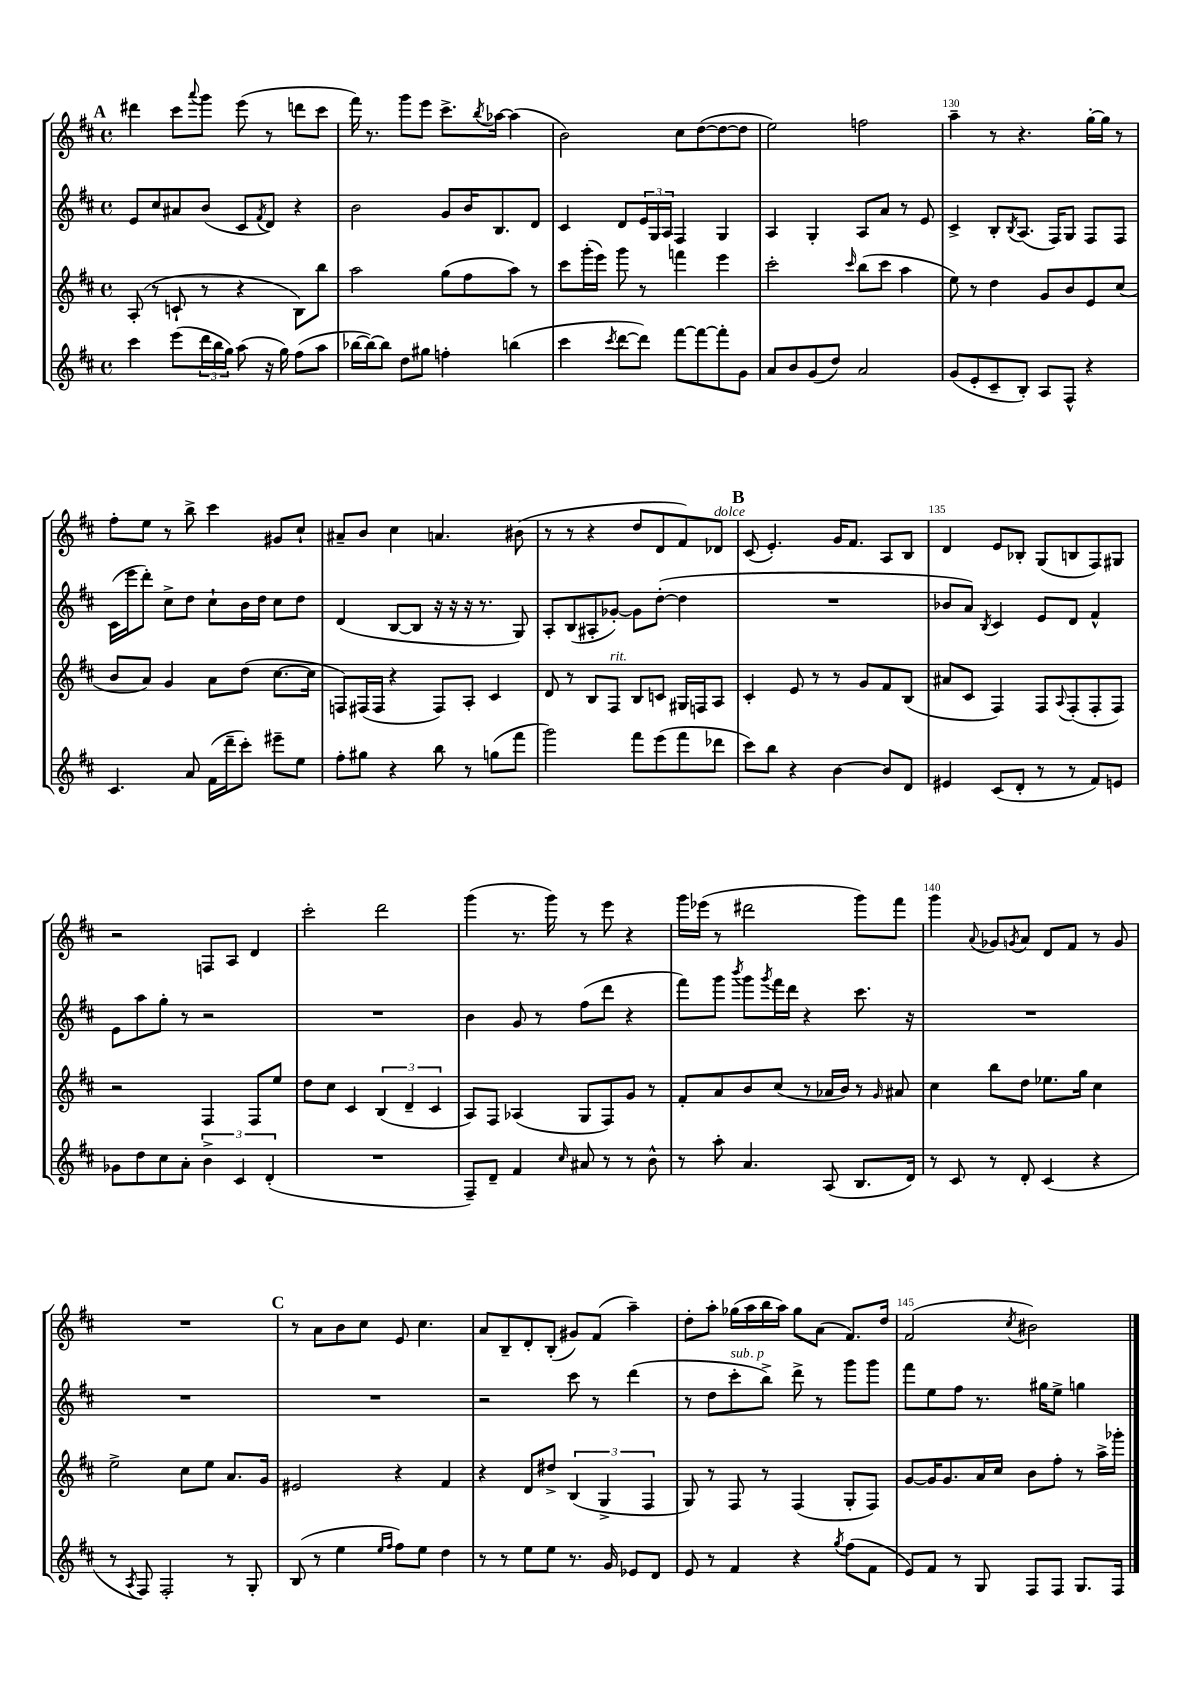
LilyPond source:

<<
\new StaffGroup <<
\new Staff = "s0" {
    \clef treble \key d \major \defaultTimeSignature \time 4/4
    \mark \markup { \bold "A" } dis'''4 cis'''8 \appoggiatura { a'''8 } g'''8 e'''8( r8 d'''8 cis'''8 |
    fis'''16) r8. g'''8 e'''8 cis'''8.-> \acciaccatura { b''8 } aes''16~ aes''4( |
    b'2) cis''8 d''8~( d''8~ d''8 |
    e''2) f''2 |
    a''4-- r8 r4. g''16~-. g''16 r8 |
    fis''8-. e''8 r8 b''8-> cis'''4 gis'8 cis''8-! |
    ais'8-- b'8 cis''4 a'4. bis'8( |
    r8 r8 r4 d''8 d'8 fis'8) des'8^\markup { \italic "dolce" } |
    \mark \markup { \bold "B" } cis'8( e'4.-.) g'16 fis'8. a8 b8 |
    d'4 e'8 bes8-. g8( b8 fis8) gis8 |
    r2 f8 a8 d'4 |
    cis'''2-. d'''2 |
    g'''4( r8. g'''16) r8 e'''8 r4 |
    g'''16 ees'''16( r8 dis'''2 g'''8) fis'''8 |
    g'''4 \appoggiatura { a'8 } ges'8 \acciaccatura { g'8 } a'8 d'8 fis'8 r8 g'8 |
    R1 |
    \mark \markup { \bold "C" } r8 a'8 b'8 cis''8 e'8 cis''4. |
    a'8 b8-- d'8-. b8-.( gis'8) fis'8( a''4--) |
    d''8-. a''8-. ges''16( a''16 b''16 a''16) ges''8 a'8( fis'8.) d''16 |
    fis'2( \acciaccatura { cis''8 } bis'2) \bar "|." |
}
\new Staff = "s1" {
    \clef treble \key d \major \defaultTimeSignature \time 4/4
    \mark \markup { \bold "A" } e'8 cis''8 ais'8 b'8( cis'8 \acciaccatura { fis'8 } d'8) r4 |
    b'2 g'8 b'16 b8. d'8 |
    cis'4 d'8 \tuplet 3/2 { e'16 g16 a16 } fis4 g4 |
    a4 g4-. a8 a'8 r8 e'8 |
    cis'4-> b8-. \acciaccatura { b8 } a8.( fis16) g8 fis8 fis8 |
    cis'16( e'''16 d'''8-.) cis''8-> d''8 cis''8-! b'16 d''16 cis''8 d''8 |
    d'4( b8~ b8 r16 r16 r16 r8. g8) |
    a8-. b8( ais8-. ges'8~-.) ges'8 d''8~-.( d''4 |
    \mark \markup { \bold "B" } R1 |
    bes'8 a'8) \acciaccatura { b8 } cis'4 e'8 d'8 fis'4-^ |
    e'8 a''8 g''8-. r8 r2 |
    R1 |
    b'4 g'8 r8 fis''8( d'''8 r4 |
    fis'''8) g'''8 \acciaccatura { b'''8 } g'''8 \acciaccatura { g'''8 } fis'''16 d'''16 r4 cis'''8. r16 |
    R1 |
    R1 |
    \mark \markup { \bold "C" } R1 |
    r2 cis'''8 r8 d'''4( |
    r8 d''8 cis'''8-.^\markup { \italic "sub. p" } b''8->) d'''8-> r8 g'''8 g'''8 |
    fis'''8 e''8 fis''8 r8. gis''16 e''8-> g''4 \bar "|." |
}
\new Staff = "s2" {
    \clef treble \key d \major \defaultTimeSignature \time 4/4
    \mark \markup { \bold "A" } a8-.( r8 c'8-! r8 r4 b8) b''8 |
    a''2 g''8( fis''8 a''8) r8 |
    cis'''8 g'''16-.( e'''16) g'''8 r8 f'''4 e'''4 |
    cis'''2-. \grace { cis'''16 } b''8( cis'''8 a''4 |
    e''8) r8 d''4 g'8 b'8 e'8 cis''8( |
    b'8 a'8) g'4 a'8 d''8( cis''8.~ cis''16 |
    f8) fis16( fis16 r4 fis8) a8-. cis'4 |
    d'8 r8 b8 fis8^\markup { \italic "rit." } b8 c'8 gis16 f16 a8 |
    \mark \markup { \bold "B" } cis'4-. e'8 r8 r8 g'8 fis'8 b8( |
    ais'8 cis'8 fis4) fis8 \appoggiatura { a8 } fis8-.( fis8-. fis8) |
    r2 fis4 fis8 e''8 |
    d''8 cis''8 cis'4 \tuplet 3/2 { b4( d'4-- cis'4 } |
    a8) fis8 aes4( g8 fis8) g'8 r8 |
    fis'8-. a'8 b'8 cis''8( r8 aes'16 b'16) r8 \grace { g'16 } ais'8 |
    cis''4 b''8 d''8 ees''8. g''16 cis''4 |
    e''2-> cis''8 e''8 a'8. g'16 |
    \mark \markup { \bold "C" } eis'2 r4 fis'4 |
    r4 d'8 dis''8-> \tuplet 3/2 { b4( g4-> fis4 } |
    g8) r8 fis8 r8 fis4( g8-. fis8) |
    g'8~ g'16 g'8. a'16 cis''16 b'8 fis''8-. r8 a''16-> ges'''16-. \bar "|." |
}
\new Staff = "s3" {
    \clef treble \key d \major \defaultTimeSignature \time 4/4
    \mark \markup { \bold "A" } cis'''4 e'''8( \tuplet 3/2 { d'''16 b''16 g''16) } a''8( r16 g''16) fis''8( a''8 |
    bes''16~ bes''16~) bes''8 d''8 gis''8 f''4-. b''4( |
    cis'''4 \acciaccatura { cis'''8 } d'''8~ d'''8) fis'''8~ fis'''8~ fis'''8-. g'8 |
    a'8 b'8 g'8( d''8) a'2 |
    g'8( e'8-. cis'8-- b8-.) a8 fis8-^ r4 |
    cis'4. a'8 fis'16( d'''16-- cis'''8-.) eis'''8-- e''8 |
    fis''8-. gis''8 r4 b''8 r8 g''8( fis'''8 |
    g'''2) fis'''8 e'''8( fis'''8 des'''8 |
    \mark \markup { \bold "B" } cis'''8) b''8 r4 b'4~ b'8 d'8 |
    eis'4 cis'8( d'8-. r8 r8 fis'8) e'8 |
    ges'8 d''8 cis''8 a'8-. \tuplet 3/2 { b'4-> cis'4 d'4-.( } |
    R1 |
    fis8--) d'8-- fis'4 \grace { cis''16 } ais'8 r8 r8 b'8-^ |
    r8 a''8-. a'4. a8( b8. d'16) |
    r8 cis'8 r8 d'8-. cis'4( r4 |
    r8 \acciaccatura { a8 } fis8) fis2-. r8 g8-. |
    \mark \markup { \bold "C" } b8( r8 e''4 \grace { e''16 fis''16 } fis''8) e''8 d''4 |
    r8 r8 e''8 e''8 r8. g'16 ees'8 d'8 |
    e'8 r8 fis'4 r4 \acciaccatura { g''8 } fis''8( fis'8 |
    e'8) fis'8 r8 g8 fis8 fis8 g8. fis16 \bar "|." |
}
>>
>>
\layout { \context { \Score currentBarNumber = #126 \override BarNumber.break-visibility = ##(#f #t #t) barNumberVisibility = #(every-nth-bar-number-visible 5) } }
